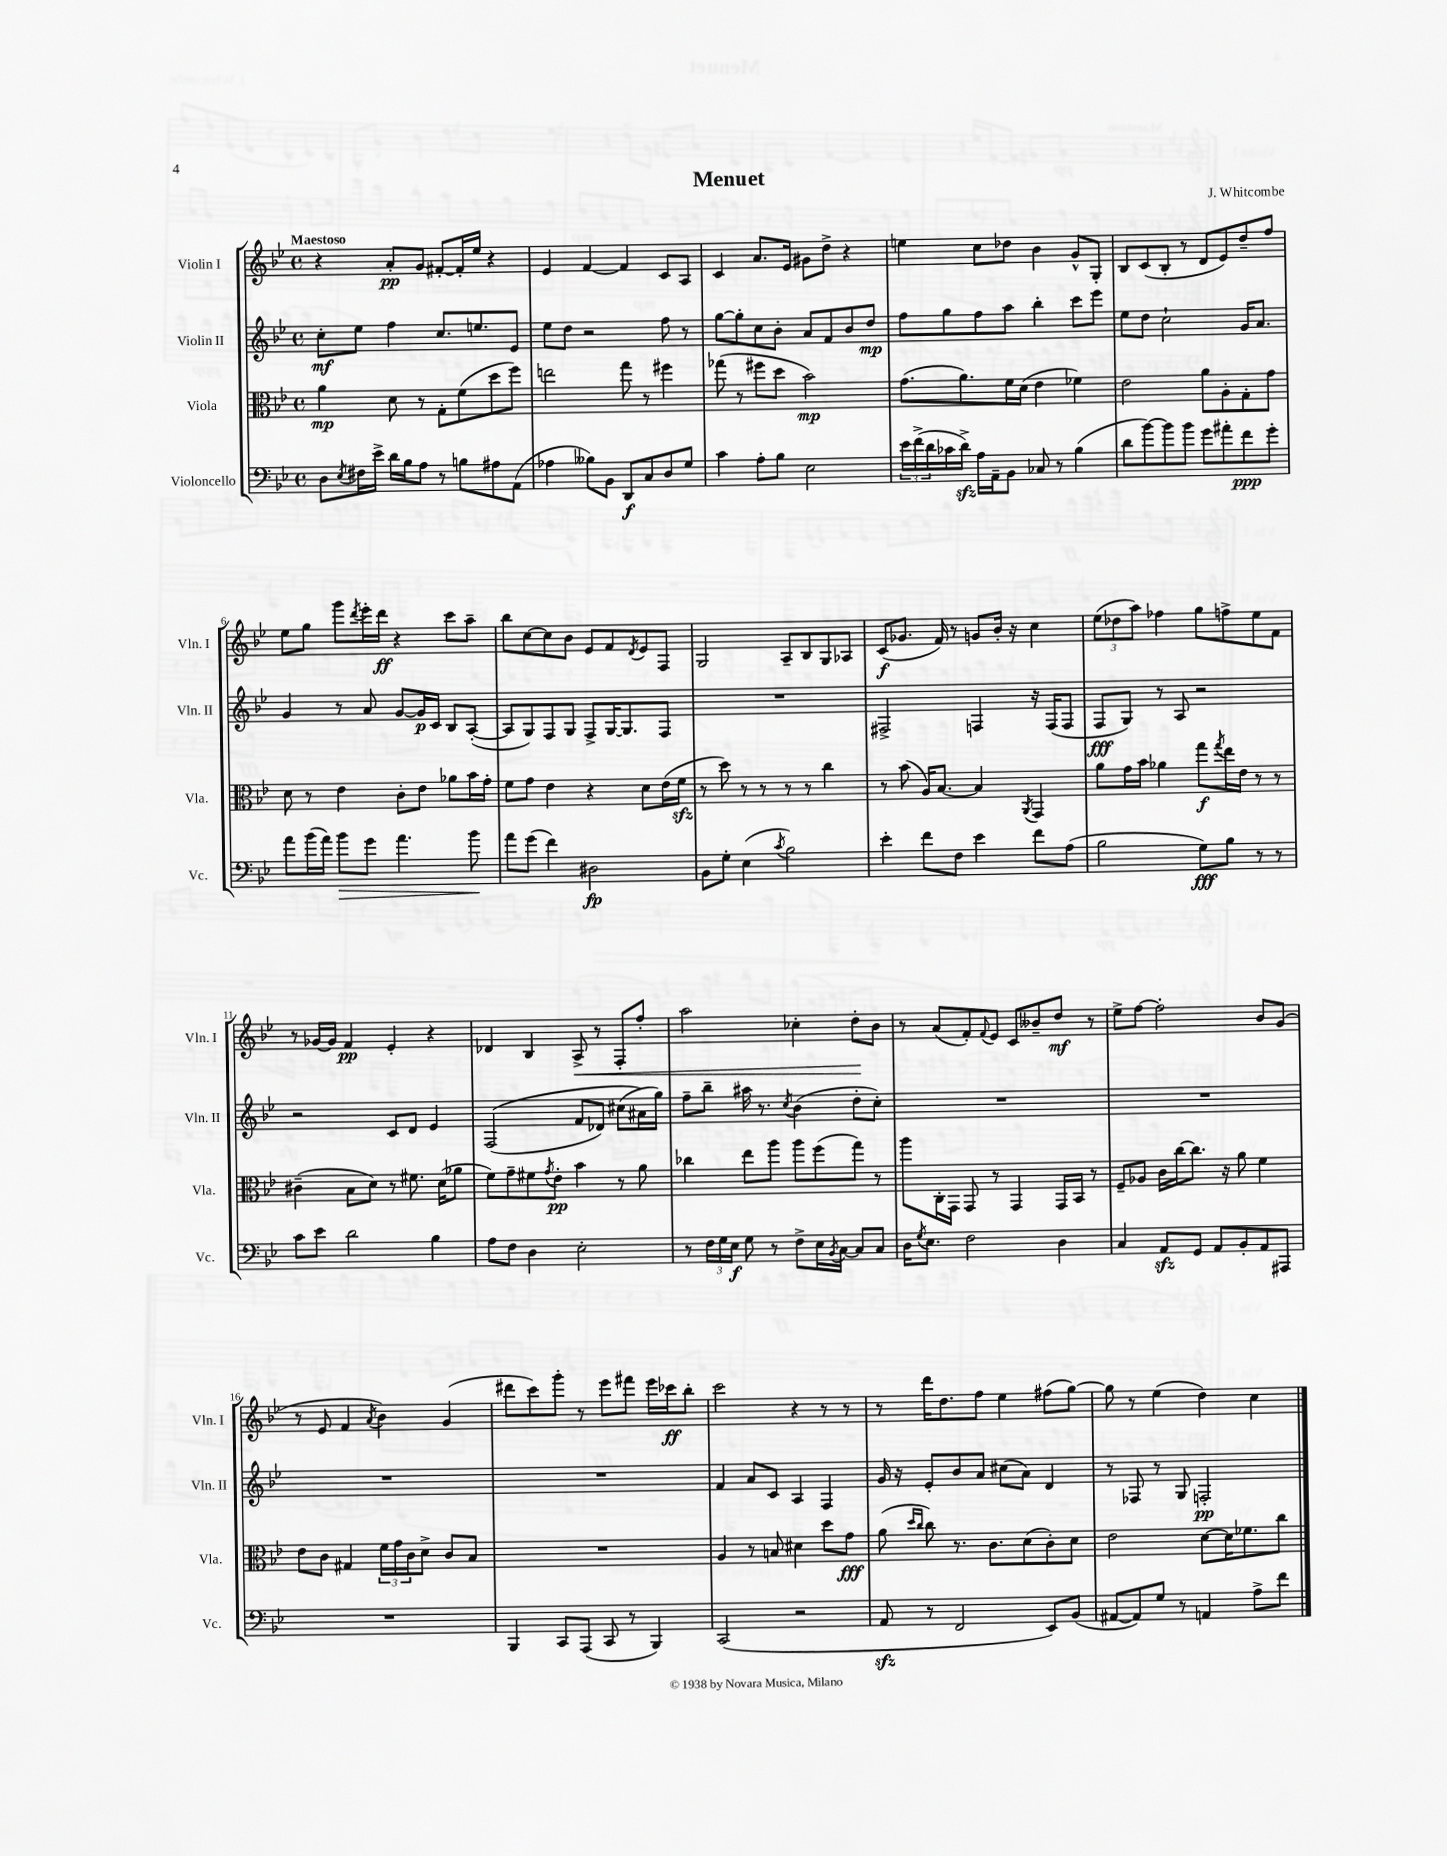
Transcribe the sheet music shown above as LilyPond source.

\header { title = "Menuet" composer = "J. Whitcombe" }
<<
\new StaffGroup <<
\new Staff = "s0" \with { instrumentName = "Violin I" shortInstrumentName = "Vln. I" } {
    \clef treble \key bes \major \defaultTimeSignature \time 4/4 \tempo "Maestoso"
    r4 a'8-.\pp g'8 fis'8~-. fis'16-. ees''16 r4 |
    ees'4 f'4~ f'4 c'8 a8 |
    c'4 a'8. ees'16 gis'8 d''8-> r4 |
    e''4 c''8 des''8 bes'4 g'8-^ g8-. |
    bes8 c'8( bes8-. r8 d'8 ees'8) d''8-- f''8 |
    ees''8 g''8 g'''8 \acciaccatura { d'''8 } ees'''16-. d'''16\ff r4 c'''8 a''8-- |
    bes''8 c''8~ c''8 bes'8 ees'8 f'8 \acciaccatura { d'8 } ees'8 f8 |
    g2 a8-- bes8 g8 aes8 |
    c'8\f( ges'8. f'16) r8 g'8 bes'16-. r16 c''4 |
    \tuplet 3/2 { ees''8( des''8 a''8) } fes''4 g''8 f''8-> ees''8 f'8 |
    r8 ges'16~ ges'16 f'4\pp ees'4-. r4 |
    des'4 bes4 a8->\< r8 f8-. f''8-. |
    a''2 ces''4-. d''8-.\! bes'8 |
    r8 a'8( f'8-.) \appoggiatura { f'8 } ees'8 c'8 beses'8-- d''8\mf r8 |
    ees''8-> f''8~ f''2-. bes'8 g'8( |
    r8 ees'8 f'4 \acciaccatura { a'8 } bes'4) g'4( |
    dis'''8 c'''8) g'''8-. r8 ees'''8 fis'''8 ees'''16 ces'''16\ff bes''8-. |
    c'''2 r4 r8 r8 |
    r8 d'''16 d''8. f''8 ees''4 fis''8( g''8~) |
    g''8 r8 ees''4( d''4) c''4 \bar "|." |
}
\new Staff = "s1" \with { instrumentName = "Violin II" shortInstrumentName = "Vln. II" } {
    \clef treble \key bes \major \defaultTimeSignature \time 4/4
    c''8-.\mf ees''8 f''4 c''8. e''8. ees'8 |
    ees''8 d''8 r2 f''8 r8 |
    g''8~ g''8-. c''8 bes'8-. a'8 f'8 bes'8 d''8\mp |
    f''8 g''8 f''8 a''8 bes''4-. c'''8 ees'''8 |
    ees''8 d''8 c''2-! g'16 a'8. |
    g'4 r8 a'8 g'8~ g'16\p c'16 bes8 a8~-.( |
    a8 g8) f8 g8 f8-> g16~ g8. f8 |
    R1 |
    fis2-> f4 r16 f16( f8 |
    f8\fff g8) r8 a8 r2 |
    r2 c'8 d'8 ees'4 |
    f2(\( f'8 des'8) cis''8( ais'16\) g''16) |
    f''8-- bes''8-- ais''16 r8. \acciaccatura { c''8 } bes'4( d''8-. c''8-.) |
    R1 |
    R1 |
    R1 |
    R1 |
    f'4 a'8 c'8 a4 f4 |
    g'16 r16 ees'8-. bes'8 a'8 cis''8( a'8) d'4 |
    r8 fes8 r8 g8 f2-.\pp \bar "|." |
}
\new Staff = "s2" \with { instrumentName = "Viola" shortInstrumentName = "Vla." } {
    \clef alto \key bes \major \defaultTimeSignature \time 4/4
    a'4\mp d'8 r8 g8-. f'8( d''8 f''8) |
    e''2 g''8 r8 fis''4 |
    ges''8( r8 fis''8 d''8 bes'2\mp) |
    g'8.( a'8.) f'16 d'16( ees'4 fes'4) |
    ees'2 a'8 a8-. g8-. g'8 |
    d'8 r8 ees'4 c'8-. ees'8 aes'8 bes'16 g'16-. |
    f'8 g'8 ees'4 r4 d'8 ees'16( f'16\sfz |
    r8 d''8) r8 r8 r8 r8 c''4 |
    r8 bes'8( a16) bes8.~ bes4 \acciaccatura { a,8 } g,4 |
    a'8 g'16 bes'16 aes'4 g''8\f \acciaccatura { g''8 } ees''16 ees'16 r8 r8 |
    cis'4--( bes8 d'8) r8 fis'8. d'16( aes'8 |
    f'8) g'8-- fis'8 \acciaccatura { g'8 } ees'8-.\pp bes'4 r8 a'8 |
    ces''4 ees''8 a''8 a''8 f''8( g''8) r8 |
    a''8 c16-. g,16 g,8 r8 g,4 g,16 bes,16 r8 |
    f8-- aes8 c'16 c''16~ c''8. r16 a'8 f'4 |
    ees'8 c'8 gis4 \tuplet 3/2 { f'16 g'16 c'16 } d'8-> c'8 bes8 |
    R1 |
    a4 r8 b8 dis'4 d''8 g'8\fff |
    a'8( \grace { d''16 c''16 } c''8) r8. c'8. d'8( c'8-.) d'8 |
    ees'2 d'8~ d'16 fes'8. c''8 \bar "|." |
}
\new Staff = "s3" \with { instrumentName = "Violoncello" shortInstrumentName = "Vc." } {
    \clef bass \key bes \major \defaultTimeSignature \time 4/4
    d8 \acciaccatura { ees8 } fis16 ees'16-> d'16 bes16 a8 r8 b8 ais8 a,8( |
    aes4 beses8) bes,8 d,8\f c8 d8 g8 |
    c'4 a8-. bes8 ees2 |
    \tuplet 3/2 { ees'16 f'16->( d'16 } ces'16 d'16->\sfz) a16 a,16-- bes,8 ces8 r8 bes4( |
    d'8 bes'8~) bes'8 bes'8 g'8 ais'8-. f'8\ppp g'8-. |
    a'8 bes'16( a'16) bes'8\> g'8 a'4. bes'8\! |
    a'8 g'8( f'4) dis2\fp |
    bes,8 g8-. ees4( \acciaccatura { c'8 } bes2) |
    ees'4-. f'8 f8 ees'4 f'8 a8( |
    bes2 g8\fff) bes8 r8 r8 |
    c'8 ees'8 d'2 bes4 |
    a8 f8 d4 ees2-. |
    r8 \tuplet 3/2 { f16 g16 ees16\f } g8 r8 f8-> ees16 \acciaccatura { bes,8 } c16~ c8 c8 |
    d16 \acciaccatura { g8 } ees8. f2 d4 |
    c4 a,8\sfz g,8 a,8 bes,8-. a,8 ais,,8 |
    R1 |
    bes,,4 c,8 a,,8( c,8 r8 bes,,4) |
    c,2( r2 |
    a,8\sfz r8 f,2 ees,8) bes,8( |
    ais,8~ ais,8) g8 r8 a,4 a8-> f'8 \bar "|." |
}
>>
>>
